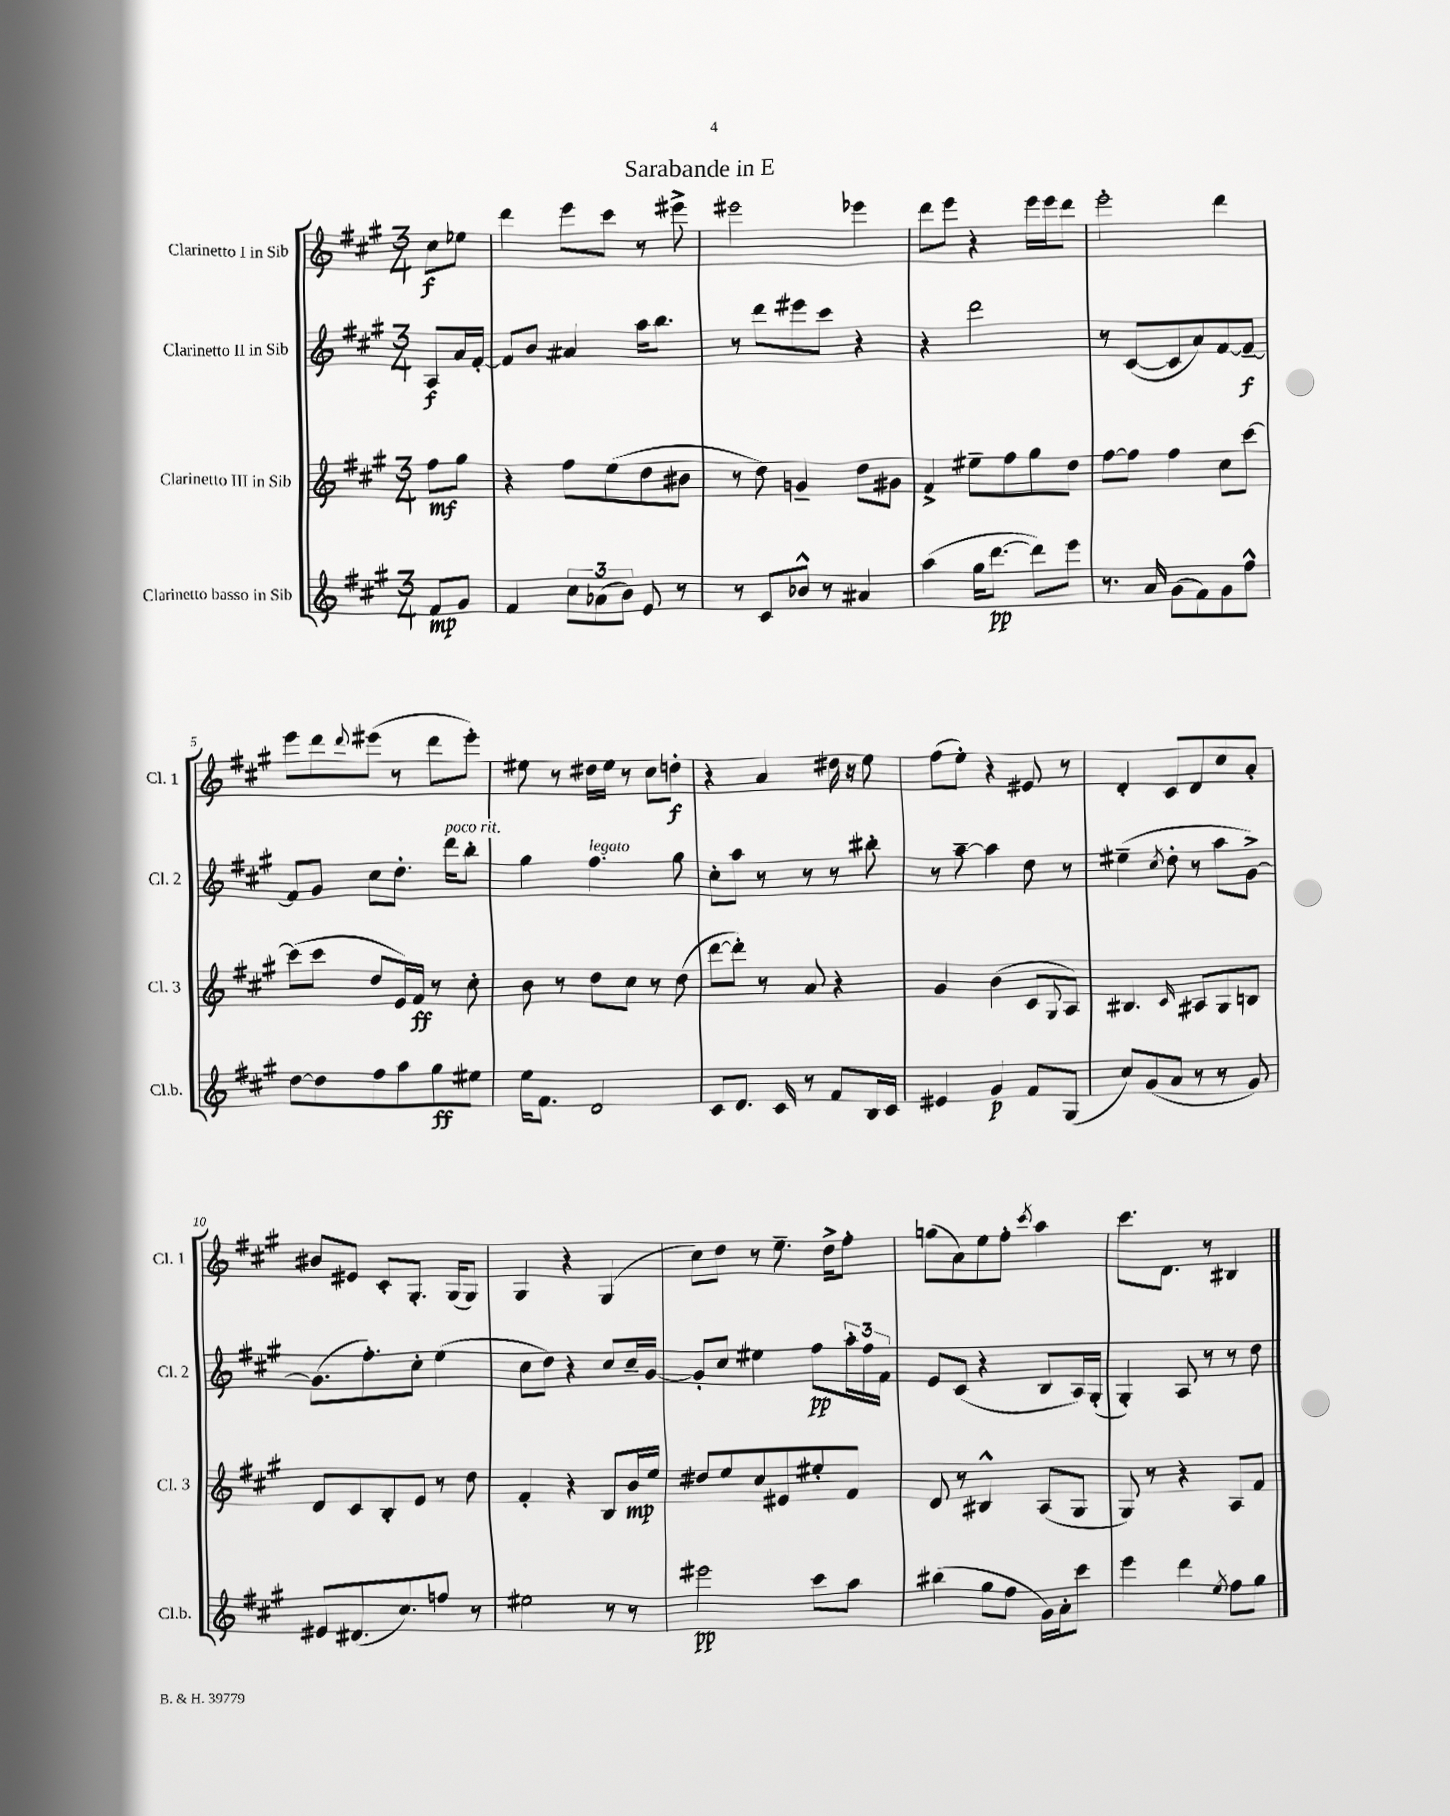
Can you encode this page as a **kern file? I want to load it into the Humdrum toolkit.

**kern	**dynam	**kern	**dynam	**kern	**dynam	**kern	**dynam
*part4	*part4	*part3	*part3	*part2	*part2	*part1	*part1
*staff4	*staff4	*staff3	*staff3	*staff2	*staff2	*staff1	*staff1
*I"Clarinetto basso in Sib	*	*I"Clarinetto III in Sib	*	*I"Clarinetto II in Sib	*	*I"Clarinetto I in Sib	*
*I'Cl.b.	*	*I'Cl. 3	*	*I'Cl. 2	*	*I'Cl. 1	*
*clefG2	*	*clefG2	*	*clefG2	*	*clefG2	*
*k[f#c#g#]	*	*k[f#c#g#]	*	*k[f#c#g#]	*	*k[f#c#g#]	*
*M3/4	*	*M3/4	*	*M3/4	*	*M3/4	*
=	=	=	=	=	=	=	=
8f#/L	mp	8ff#\L	mf	8A/L	f	8cc#\L	f
8g#/J	.	8gg#\J	.	16a/L	.	8ee-X\J	.
.	.	.	.	[16f#'/JJ	.	.	.
=1	=1	=1	=1	=1	=1	=1	=1
4f#/	.	4r	.	8f#/L]	.	4ddd\	.
.	.	.	.	8b/J	.	.	.
12cc#\L	.	8ff#\L	.	4a#X/	.	8eee\L	.
(12a-X\	.	.	.	.	.	.	.
.	.	(8ee\	.	.	.	8ccc#\J	.
12b\J)	.	.	.	.	.	.	.
8e/	.	8dd\	.	16aa\KL	.	8r	.
.	.	.	.	8.bb\J	.	.	.
8r	.	8b#X\J	.	.	.	8eee#X^\	.
=2	=2	=2	=2	=2	=2	=2	=2
8r	.	8r	.	8r	.	2eee#X\	.
8c#/L	.	8dd\)	.	8ddd\L	.	.	.
8b-X^^/J	.	4gn~/	.	8eee#X\	.	.	.
8r	.	.	.	8ccc#\J	.	.	.
4a#X/	.	8dd\L	.	4r	.	4eee-X\	.
.	.	8g#X\J	.	.	.	.	.
=3	=3	=3	=3	=3	=3	=3	=3
(4aa\	.	4f#^/	.	4r	.	8ddd\L	.
.	.	.	.	.	.	8eee\J	.
16gg#\KL	.	8ee#X~\L	.	2ddd\	.	4r	.
[8.ddd\J	pp	.	.	.	.	.	.
.	.	8ff#\	.	.	.	.	.
8ddd\L])	.	8gg#\	.	.	.	16eee\LL	.
.	.	.	.	.	.	16eee\J	.
8eee\J	.	8dd\J	.	.	.	8ddd\J	.
=4	=4	=4	=4	=4	=4	=4	=4
8.r	.	[8ff#\L	.	8r	.	2eee'\	.
.	.	8ff#\J]	.	([8c#/L	.	.	.
16a/	.	.	.	.	.	.	.
(8g#\L	.	4ff#\	.	8c#/]	.	.	.
8f#\)	.	.	.	8a/)	.	.	.
8g#\	.	8cc#\L	.	[8f#/	.	4ddd\	.
8ff#^^\J	.	[8ccc#\J	.	8f#~/J_	f	.	.
!!LO:LB:g=z
=5	=5	=5	=5	=5	=5	=5	=5
[8dd\L	.	(8ccc#\L]	.	8f#/L]	.	8eee\L	.
8dd\]	.	8ccc#\J	.	8g#/J	.	8ddd\	.
.	.	.	.	.	.	8qqddd/	.
8ff#\	.	8dd/L	.	8cc#\L	.	(8eee#X\J	.
8aa\	.	16e/L)	.	8.dd'\J	.	8r	.
.	.	16f#/JJ	ff	.	.	.	.
8gg#\	ff	8r	.	.	.	8ddd\L	.
!	!	!	!	!LO:TX:a:i:t=poco rit.	!	!	!
.	.	.	.	16ddd\KL	.	.	.
8ee#X\J	.	8cc#'\	.	8bb'\J	.	8eee#'\J)	.
=6	=6	=6	=6	=6	=6	=6	=6
16ee\KL	.	8b\	.	4gg#\	.	8ee#X\	.
8.f#\J	.	.	.	.	.	.	.
.	.	8r	.	.	.	8r	.
!	!	!	!	!LO:TX:a:i:t=legato	!	!	!
2d/	.	8dd\L	.	4.ff#\	.	16dd#X\LL	.
.	.	.	.	.	.	16ee#\JJ	.
.	.	8cc#\J	.	.	.	8r	.
.	.	8r	.	.	.	8cc#\L	.
.	.	(8dd\	.	8gg#\	.	8ddn'\J	f
=7	=7	=7	=7	=7	=7	=7	=7
8c#/L	.	[8ddd\L	.	8cc#'\L	.	4r	.
8.d/J	.	8ddd'\J])	.	8aa\J	.	.	.
.	.	8r	.	8r	.	4a/	.
16c#/	.	.	.	.	.	.	.
8r	.	8a/	.	8r	.	.	.
8f#/L	.	4r	.	8r	.	16dd#X\	.
.	.	.	.	.	.	16r	.
16B/L	.	.	.	8bb#X'\	.	8ee\	.
16c#/JJ	.	.	.	.	.	.	.
=8	=8	=8	=8	=8	=8	=8	=8
4e#X/	.	4g#/	.	8r	.	(8ff#\L	.
.	.	.	.	[8aa~\	.	8ee'\J)	.
4g#/	p	(4b\	.	4aa\]	.	4r	.
8f#/L	.	8c#/L	.	8dd\	.	8e#X/	.
.	.	8qqG#/	.	.	.	.	.
(8G#/J	.	8A/J)	.	8r	.	8r	.
=9	=9	=9	=9	=9	=9	=9	=9
8cc#/L)	.	4.B#X/	.	(4ee#X~\	.	4d'/	.
(8g#/	.	.	.	.	.	.	.
.	.	.	.	8qcc#/	.	.	.
8a/J	.	.	.	8dd'\	.	8c#/L	.
.	.	16qqc#/	.	.	.	.	.
8r	.	8A#X/L	.	8r	.	8d/	.
8r	.	8G#/	.	8aa\L	.	8cc#/	.
8g#/)	.	8Bn/J	.	[8g#^\J)	.	8a'/J	.
!!LO:LB:g=z
=10	=10	=10	=10	=10	=10	=10	=10
8e#X/L	.	8d/L	.	(8.g#\L]	.	8b#X/L	.
(8.d#X/	.	8c#/	.	.	.	8e#X/J	.
.	.	.	.	8.ff#'\)	.	.	.
.	.	8B'/	.	.	.	8c#'/L	.
8.cc#/)	.	.	.	.	.	.	.
.	.	8e/J	.	8cc#'\J	.	8.G#'/J	.
8ffn/J	.	8r	.	(4ee\	.	.	.
.	.	.	.	.	.	(16G#/KL	.
8r	.	8dd\	.	.	.	8G#/J)	.
=11	=11	=11	=11	=11	=11	=11	=11
2ee#X\	.	4f#'/	.	8cc#\L	.	4G#/	.
.	.	.	.	8dd\J)	.	.	.
.	.	4r	.	4r	.	4r	.
8r	.	8B/L	.	8cc#/L	.	(4G#/	.
8r	.	16b/L	mp	16cc#~/L	.	.	.
.	.	16ee/JJ	.	[16g#/JJ	.	.	.
=12	=12	=12	=12	=12	=12	=12	=12
2eee#X\	pp	8dd#X/L	.	8g#'/L]	.	8cc#\L)	.
.	.	8ee/	.	8cc#/J	.	8dd\J	.
.	.	8cc#/	.	4ee#X\	.	8r	.
.	.	8e#X/	.	.	.	8.ee~\	.
8ccc#\L	.	8ee#X'/	.	8ff#\L	pp	.	.
.	.	.	.	.	.	16dd^\KL	.
8aa\J	.	8f#/J	.	24aa'\L	.	8ff#'\J	.
.	.	.	.	24ff#\	.	.	.
.	.	.	.	24f#\JJ	.	.	.
=13	=13	=13	=13	=13	=13	=13	=13
(4bb#X\	.	8d/	.	8e/L	.	(8ggn\L	.
.	.	8r	.	(8c#/J	.	8a\)	.
8gg#\L	.	4B#X^^/	.	4r	.	8ee\	.
8ff#\J	.	.	.	.	.	8ff#'\J	.
.	.	.	.	.	.	8qccc#/	.
16g#\LL)	.	(8A/L	.	8B/L	.	4aa\	.
16a'\J	.	.	.	.	.	.	.
8ccc#\J	.	8G#/J	.	16A/L)	.	.	.
.	.	.	.	(16G#'/JJ	.	.	.
=14	=14	=14	=14	=14	=14	=14	=14
4eee\	.	8G#/)	.	4G#'/)	.	8.ccc#\L	.
.	.	8r	.	.	.	.	.
.	.	.	.	.	.	8.d\J	.
4ddd\	.	4r	.	8A/	.	.	.
.	.	.	.	8r	.	8r	.
8qee/	.	.	.	.	.	.	.
8ff#\L	.	8A/L	.	8r	.	4B#X/	.
8gg#\J	.	8f#/J	.	8dd\	.	.	.
==	==	==	==	==	==	==	==
*-	*-	*-	*-	*-	*-	*-	*-
